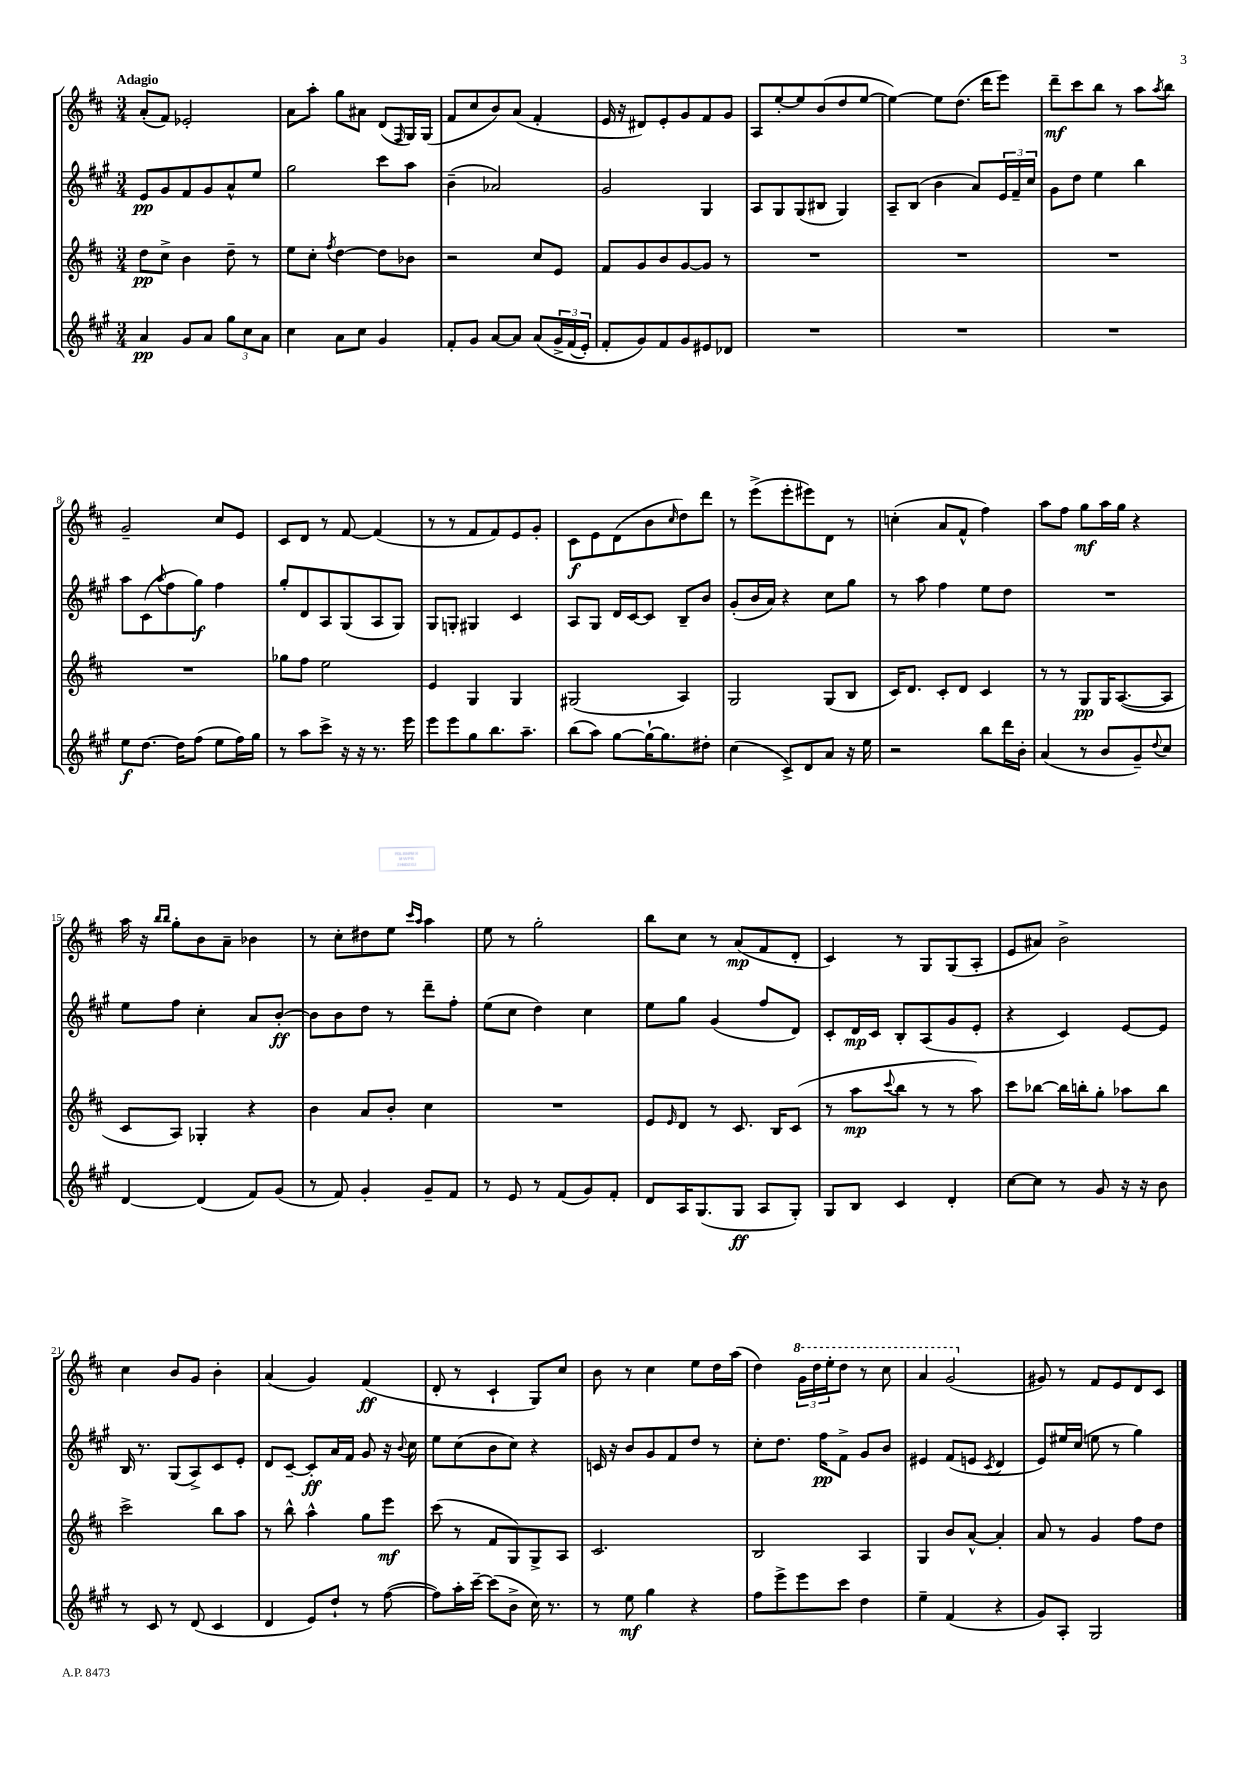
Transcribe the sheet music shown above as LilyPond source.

<<
\new StaffGroup <<
\new Staff = "s0" {
    \clef treble \key d \major \numericTimeSignature \time 3/4 \tempo "Adagio"
    a'8-.( fis'8) ees'2-. |
    a'8 a''8-. g''8 ais'8 d'8( \grace { fis16 } g16) g16( |
    fis'8 cis''8 b'8) a'8( fis'4-. |
    e'16 r16 dis'8) e'8-. g'8 fis'8 g'8 |
    a8 e''8~-. e''8 b'8( d''8 e''8~ |
    e''4~) e''8 d''8.( d'''16 e'''8) |
    d'''8--\mf cis'''8 b''8 r8 a''8 \acciaccatura { a''8 } b''8 |
    g'2-- cis''8 e'8 |
    cis'8 d'8 r8 fis'8~ fis'4( |
    r8 r8 fis'8 fis'8) e'8 g'8-. |
    cis'8\f e'8 d'8( b'8 \grace { cis''16 } d''8) d'''8 |
    r8 e'''8->( e'''8-. eis'''8) d'8 r8 |
    c''4-.( a'8 fis'8-^ fis''4) |
    a''8 fis''8 g''8\mf a''16 g''16 r4 |
    a''16 r16 \grace { b''16 b''16 } g''8-. b'8 a'8-- bes'4 |
    r8 cis''8-. dis''8 e''8 \grace { cis'''16 a''16 } a''4 |
    e''8 r8 g''2-. |
    b''8 cis''8 r8 a'8\mp( fis'8 d'8-. |
    cis'4) r8 g8 g8( a8-. |
    e'8 ais'8) b'2-> |
    cis''4 b'8 g'8 b'4-. |
    a'4( g'4) fis'4\ff( |
    d'8-. r8 cis'4-! g8) cis''8 |
    b'8 r8 cis''4 e''8 d''16 a''16( |
    d''4) \tuplet 3/2 { \ottava #1 g''16 d'''16 e'''16-. } d'''8 r8 cis'''8 |
    a''4 g''2( \ottava #0 |
    gis'8) r8 fis'8 e'8 d'8 cis'8 \bar "|." |
}
\new Staff = "s1" {
    \clef treble \key a \major \numericTimeSignature \time 3/4
    e'8\pp gis'8 fis'8 gis'8 a'8-^ e''8 |
    gis''2 cis'''8 a''8 |
    b'4--( aes'2) |
    gis'2 gis4 |
    a8 gis8 gis8( bis8 gis4) |
    a8-- b8( b'4 a'8) \tuplet 3/2 { e'16 fis'16-- cis''16 } |
    gis'8 d''8 e''4 b''4 |
    a''8 cis'8( \appoggiatura { a''8 } fis''8 gis''8\f) fis''4 |
    gis''8-. d'8 a8 gis8( a8 gis8) |
    gis8 g8-. gis4 cis'4 |
    a8 gis8 d'16 cis'16~ cis'8 b8-- b'8 |
    gis'8-.( b'16 a'16) r4 cis''8 gis''8 |
    r8 a''8 fis''4 e''8 d''8 |
    R2. |
    e''8 fis''8 cis''4-. a'8 b'8~-.\ff |
    b'8 b'8 d''8 r8 d'''8-- fis''8-. |
    e''8( cis''8 d''4) cis''4 |
    e''8 gis''8 gis'4( fis''8 d'8) |
    cis'8-. d'16\mp cis'16 b8-. a8( gis'8 e'8-. |
    r4 cis'4) e'8~ e'8 |
    b16 r8. gis8( a8->) cis'8 e'8-. |
    d'8 cis'8~-- cis'8-.\ff a'16 fis'16 gis'8 r16 \appoggiatura { b'8 } cis''16 |
    e''8 cis''8( b'8 cis''8) r4 |
    c'16 r16 b'8 gis'8 fis'8 d''8 r8 |
    cis''8-. d''8. fis''16\pp fis'8-> gis'8 b'8 |
    eis'4 fis'8( e'8 \acciaccatura { cis'8 } d'4 |
    e'8) eis''16 cis''16( e''8 r8 gis''4) \bar "|." |
}
\new Staff = "s2" {
    \clef treble \key d \major \numericTimeSignature \time 3/4
    d''8\pp cis''8-> b'4 d''8-- r8 |
    e''8 cis''8-. \acciaccatura { fis''8 } d''4~ d''8 bes'8 |
    r2 cis''8 e'8 |
    fis'8 g'8 b'8 g'8~ g'8 r8 |
    R2. |
    R2. |
    R2. |
    R2. |
    ges''8 fis''8 e''2 |
    e'4 g4 g4 |
    gis2( a4) |
    g2 g8( b8 |
    cis'16) d'8. cis'8-. d'8 cis'4 |
    r8 r8 g8\pp g16 a8.~( a8 |
    cis'8 a8) ges4-. r4 |
    b'4 a'8 b'8-. cis''4 |
    R2. |
    e'8 \grace { e'16 } d'8 r8 cis'8. b16 cis'8( |
    r8 a''8\mp \appoggiatura { cis'''8 } b''8 r8 r8 a''8) |
    cis'''8 bes''8~ bes''16 b''16-. g''8-. aes''8 b''8 |
    cis'''2-> b''8 a''8 |
    r8 b''8-^ a''4-^ g''8 e'''8\mf |
    cis'''8( r8 fis'8 g8) g8-> a8 |
    cis'2. |
    b2 a4 |
    g4 b'8 a'8~-^ a'4-. |
    a'8 r8 g'4 fis''8 d''8 \bar "|." |
}
\new Staff = "s3" {
    \clef treble \key a \major \numericTimeSignature \time 3/4
    a'4\pp gis'8 a'8 \tuplet 3/2 { gis''8 cis''8 a'8 } |
    cis''4 a'8 cis''8 gis'4 |
    fis'8-. gis'8 a'8~ a'8 a'8\( \tuplet 3/2 { gis'16-> fis'16( e'16-.) } |
    fis'8-. gis'8\) fis'8 gis'8 eis'8 des'8 |
    R2. |
    R2. |
    R2. |
    e''8\f d''8.~ d''16 fis''8( e''8 fis''16) gis''16 |
    r8 a''8 cis'''8-> r16 r16 r8. e'''16 |
    e'''8 e'''8 gis''8 b''8. a''8.-- |
    b''8( a''8) gis''8~ gis''16~-! gis''8. dis''8-. |
    cis''4( cis'8->) d'8 a'8 r16 e''16 |
    r2 b''8 d'''16 b'16-. |
    a'4( r8 b'8 gis'8--) \appoggiatura { d''8 } cis''8 |
    d'4~ d'4( fis'8) gis'8( |
    r8 fis'8) gis'4-. gis'8-- fis'8 |
    r8 e'8 r8 fis'8( gis'8) fis'8-. |
    d'8 a16 gis8.( gis8\ff a8 gis8-.) |
    gis8 b8 cis'4 d'4-. |
    cis''8~ cis''8 r8 gis'8 r16 r16 b'8 |
    r8 cis'8 r8 d'8( cis'4 |
    d'4 e'8) d''8-! r8 fis''8~( |
    fis''8) a''16-. cis'''16~-- cis'''8( b'8-> cis''16) r8. |
    r8 e''8\mf gis''4 r4 |
    fis''8 e'''8-> e'''8 cis'''8 d''4 |
    e''4-- fis'4( r4 |
    gis'8) a8-. gis2 \bar "|." |
}
>>
>>
